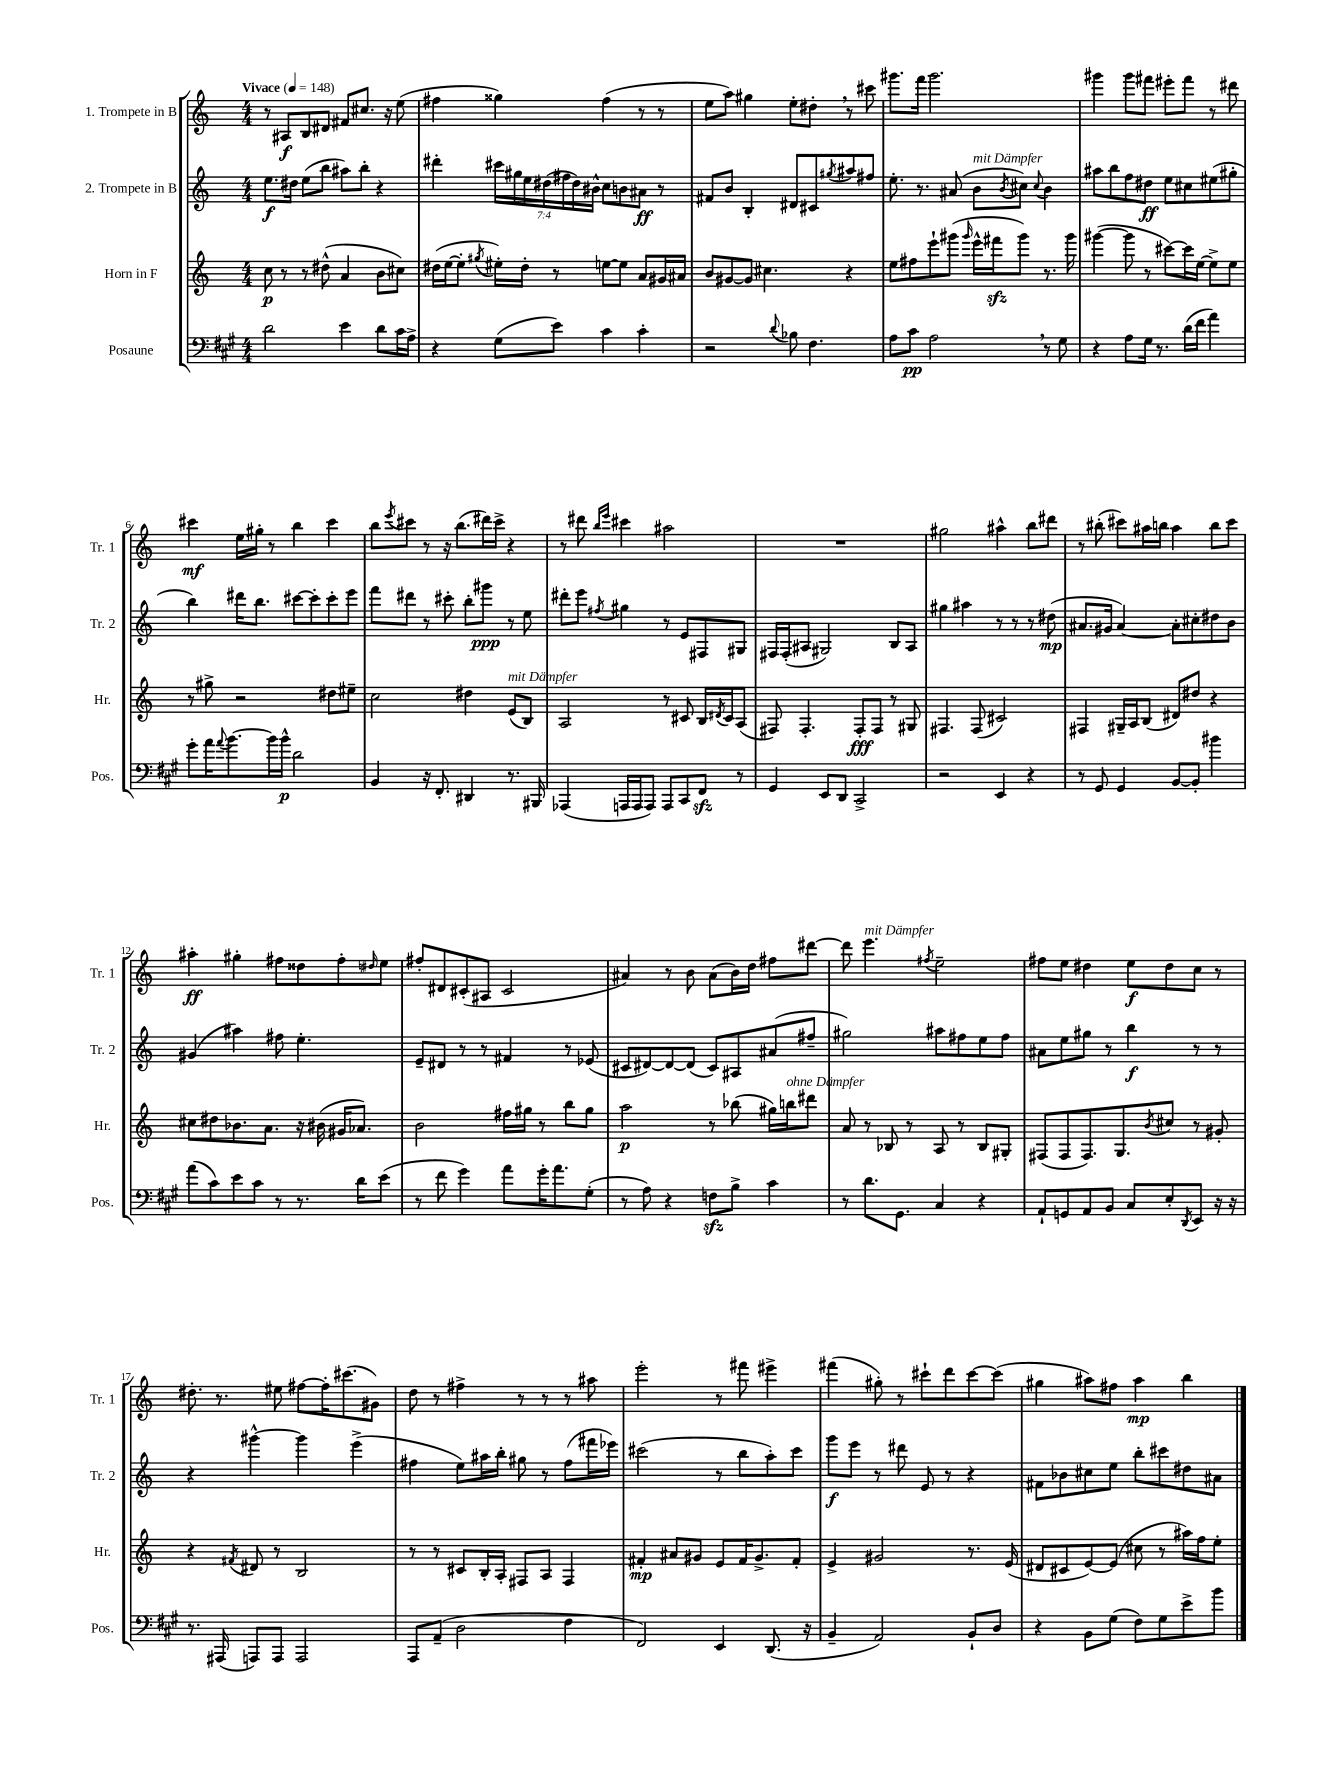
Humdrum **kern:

**kern	**kern	**kern	**kern
*staff4	*staff3	*staff2	*staff1
*clefF4	*clefG2	*clefG2	*clefG2
*k[f#c#g#]	*k[]	*k[]	*k[]
*M4/4	*M4/4	*M4/4	*M4/4
*MM148	*MM148	*MM148	*MM148
2d	8cc	8.ee	8r
.	8r	.	8A#
.	.	16dd#	.
.	8r	(8ee	8B
.	(8dd#^^	8bb	8d#
4e	4a	8aa#)	8f#
.	.	8bb'	8.cc#
8d	8b	4r	.
.	.	.	16r
16c#	8cc#)	.	(8ee
16A^	.	.	.
=	=	=	=
4r	(16dd#	4ddd#'	4ff#
.	[16ee	.	.
.	8ee']	.	.
.	8qgg#	.	.
(8G#	16ee#')	28ccc#	4gg##)
.	.	28gg#	.
.	16dd#'	.	.
.	.	28ee	.
.	.	(28dd#	.
8e)	8r	.	.
.	.	28ff#	.
.	.	28dd#)	.
.	.	28b#^^	.
4c#	[8ee	8cc	(4ff#
.	8ee]	8b	.
4c#'	8a	8a#	8r
.	16g#	8r	8r
.	16a#	.	.
=	=	=	=
2r	8b	8f#	8ee
.	[8g#	8b	8aa)
.	8g#]	4B'	4gg#
.	4.cc#	.	.
8qqd	.	.	.
8B-	.	8d#	8ee'
4.F#	.	8c#	8dd#'
.	.	8qgg#	.
.	4r	8aa#	8r
.	.	8ff#	8ccc#
=	=	=	=
8A	8ee	8.ee'	8.ggg#
8c#	8ff#	.	.
.	.	8.r	16fff
2A	8eee`	.	2.ggg#
.	(8ggg#	(8a#	.
.	16qqggg#	.	.
.	16eee^^	8b	.
.	16fff#	.	.
.	.	8qb	.
.	8ggg#)	8cc#)	.
.	.	8qqcc#	.
8r	8.r	4b	.
8G#	.	.	.
.	16ggg#	.	.
=	=	=	=
4r	([4ggg#	8aa#	4ggg#
.	.	8bb	.
8A	8ggg#]	8ff	8ggg#
16G#	8r	8dd#	8fff#
8.r	.	.	.
.	[8ccc#)	8ee	8eee#'
(16d	16ccc#]	8cc#	8fff#
16f#	[16ee	.	.
4a)	8ee^]	(8ee#	8r
.	8ee	8gg#'	8ddd#
=	=	=	=
8g#'	8r	4bb)	4ccc#
16a	8gg#^	.	.
8qqa	.	.	.
[8.b	.	.	.
.	2r	16ddd#	16ee
.	.	8.bb	16gg#'
16b]	.	.	8r
16b^^	.	.	.
2d	.	[8ccc#	4bb
.	.	8ccc#']	.
.	8dd#	8ccc#'	4ccc#
.	8ee#~	8eee	.
=	=	=	=
4BB	2cc	8fff	8bb
.	.	.	8qeee
.	.	8ddd#	8ccc#
16r	.	8r	8r
8.FF#'	.	.	.
.	.	8ccc#'	16r
.	.	.	(8.bb
4DD#	4dd#	8bb'	.
.	.	8ggg#	16ddd#)
.	.	.	16ccc#^
8.r	(8e	8r	4r
.	8B)	8ee	.
16BBB#	.	.	.
=	=	=	=
(4AAA-	2A	8ddd#'	8r
.	.	8eee	8ddd#
.	.	.	16qqbb
.	.	8qff#	16qqeee
16AAA	.	4gg#	4ccc#
16AAA	.	.	.
8AAA)	.	.	.
8AAA	8r	8r	2aa#
8CC#	8c#	8e	.
8FF#	16B	8F#	.
.	8qd#	.	.
.	16c#	.	.
8r	(8A	8G#	.
=	=	=	=
4GG#	8F#)	16F#	1r
.	.	(16F#'	.
.	4.F#'	8A#	.
8EE	.	2G#)	.
8DD	.	.	.
2CC#^	8F#'	.	.
.	8F#	.	.
.	8r	8B	.
.	8G#	8A#	.
=	=	=	=
2r	4.F#	4gg#	2gg#
.	.	4aa#	.
.	(8F#	.	.
4EE	2c#)	8r	4aa#^^
.	.	8r	.
4r	.	8r	8bb
.	.	(8dd#	8ddd#
=	=	=	=
8r	4F#	8.a#	8r
8GG#	.	.	(8bb#'
.	.	16g#	.
4GG#	16G#~	[4a#)	8ccc#)
.	16A	.	.
.	(8B	.	16aa#
.	.	.	16bb
[8BB	8d#)	8a#']	4aa#
8BB']	8dd#	8cc#'	.
4b#	4r	8dd#	8bb
.	.	8b	8ccc#
=	=	=	=
(8a	8cc#	(4g#	4aa#'
8c#)	8dd#	.	.
8e	8.b-	4aa#)	4gg#'
8c#	.	.	.
.	8.a	.	.
8r	.	8ff#	8ff#
8.r	16r	4.ee'	8dd##
.	(16b#	.	.
.	16g#	.	8ff#'
16d	8.a-)	.	.
.	.	.	16qqdd#
(8e	.	.	8ee
=	=	=	=
8r	2b	8e~	8ff#'
8f#	.	8d#	8d#
4g#)	.	8r	(8c#'
.	.	8r	8A#
8a	16ff#	4f#	2c#
.	16gg#	.	.
16g#'	8r	.	.
8.a	.	.	.
.	8bb	8r	.
(8G#'	8gg#	(8e-	.
=	=	=	=
8r	2aa	8c#	4a#)
8A)	.	[8d#)	.
4r	.	8d#_	8r
.	.	(8d#]	8b
8F	8r	8c#)	(8a#
8B^	(8bb-	8A#	16b)
.	.	.	16dd
4c#	16gg#)	(8a#	8ff#
.	16bb	.	.
.	8ddd#	8ff#~	[8ddd#
=	=	=	=
8r	8a	2gg#)	8ddd#]
8.d	8r	.	4.eee
.	8B-	.	.
8.GG#	.	.	.
.	8r	.	.
.	.	.	8qff#
4C#	8A	8aa#	2ee~
.	8r	8ff#	.
4r	8B-	8ee	.
.	8G#'	8ff#	.
=	=	=	=
8AA`	(8F#	8a#	8ff#
8GG	8F#	8ee	8ee
8AA	8.F#)	8gg#	4dd#
8BB	.	8r	.
.	8.G	.	.
8C#	.	4bb	8ee
.	8qb	.	.
8E'	8cc#	.	8dd#
8qDD	.	.	.
8EE	8r	8r	8cc
16r	8g#'	8r	8r
16r	.	.	.
=	=	=	=
8.r	4r	4r	8.dd#'
(16AAA#	.	.	8.r
.	8qf#	.	.
8AAA)	8d#	[4ggg#^^	.
8AAA	8r	.	8ee#
2AAA	2B	4ggg#]	[8ff#
.	.	.	16ff#']
.	.	.	(8.ccc#
.	.	(4eee^	.
.	.	.	8g#)
=	=	=	=
8AAA	8r	4ff#	8dd
(8AA~	8r	.	8r
2D	8c#	8ee)	4ff#^
.	16B'	16aa#	.
.	16A'	16bb'	.
.	8F#	8gg#	8r
.	8A	8r	8r
4F#	4F#	(8ff#	8r
.	.	16fff#	8aa#
.	.	16eee-)	.
=	=	=	=
2FF#)	4f#'	(2ccc#	2eee'
.	8a#	.	.
.	8g#	.	.
4EE	8e	8r	8r
.	16f#	8bb	8fff#
.	8.g#^	.	.
(8.DD	.	8aa')	4eee#^
.	8f#'	8ccc#	.
16r	.	.	.
=	=	=	=
4BB~	4e^	8ggg	(4fff#
.	.	8eee	.
2AA)	2g#	8r	8gg#')
.	.	8ddd#	8r
.	.	8e	8ccc#`
.	.	8r	8ddd
8BB`	8.r	4r	[8ccc#
8D	.	.	(8ccc#]
.	(16e	.	.
=	=	=	=
4r	8d#	8f#	4gg#
.	8c#	8b-	.
8BB	[8e)	8cc#	8aa#)
(8G#	(8e]	8ee	8ff#
8F#)	8cc#	8bb'	4aa#
8G#	8r	8ccc#	.
8e^	16aa#)	8dd#	4bb
.	16ff	.	.
8b	8ee'	8a#	.
==	==	==	==
*-	*-	*-	*-
